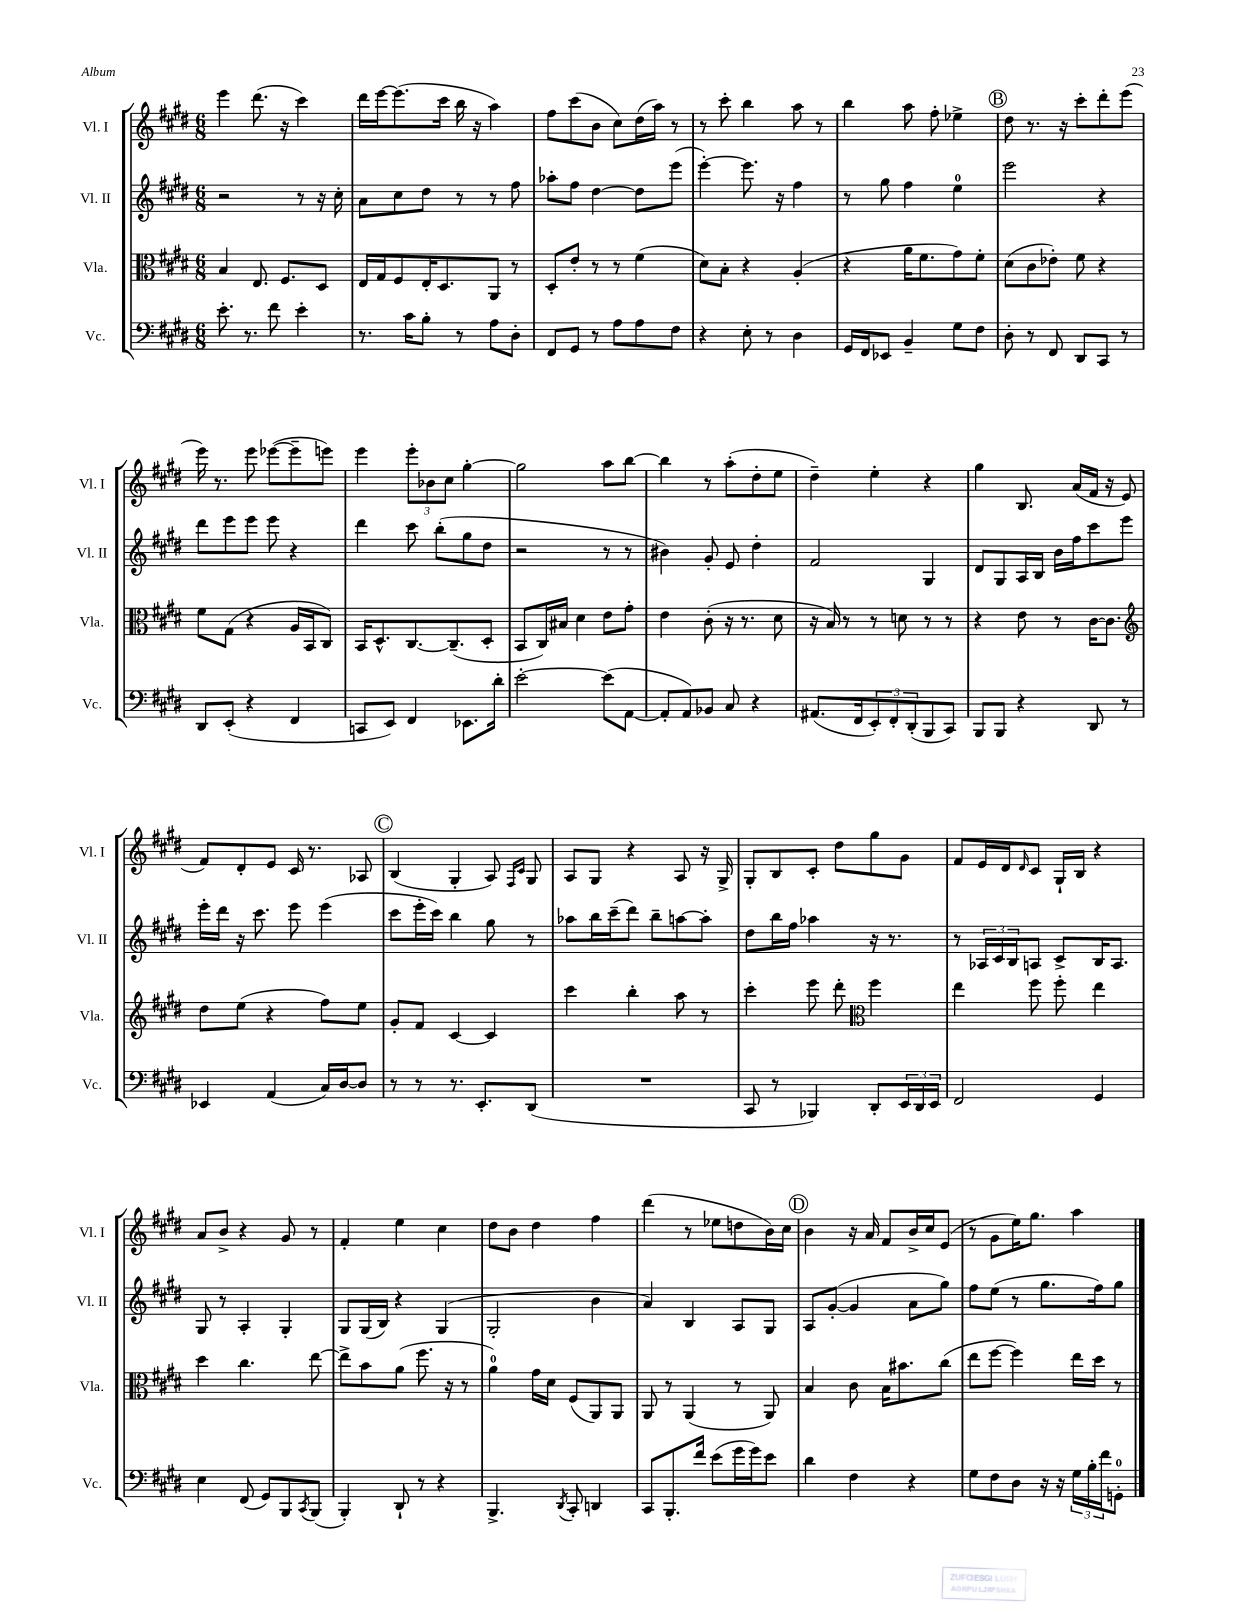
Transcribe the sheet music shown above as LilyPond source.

<<
\new StaffGroup <<
\new Staff = "s0" \with { instrumentName = "Vl. I" shortInstrumentName = "Vl. I" } {
    \clef treble \key e \major \numericTimeSignature \time 6/8
    e'''4 dis'''8.( r16 cis'''4) |
    dis'''16 e'''16~ e'''8.( cis'''16 b''16 r16 a''4) |
    fis''8 cis'''8( b'8 cis''8) dis''16( a''16) r8 |
    r8 cis'''8-. b''4 a''8 r8 |
    b''4 a''8 fis''8-. ees''4-> |
    \mark \markup { \circle "B" } dis''8 r8. r16 cis'''8-. dis'''8-. e'''8( |
    e'''16) r8. e'''8 ees'''8~( ees'''8-- e'''8) |
    e'''4 \tuplet 3/2 { e'''8-. bes'8 cis''8 } gis''4~-. |
    gis''2 a''8 b''8~ |
    b''4 r8 a''8-.( dis''8-. e''8 |
    dis''4--) e''4-. r4 |
    gis''4 b8. a'16( fis'16 r16 e'8 |
    fis'8) dis'8-. e'8 cis'16 r8. aes8 |
    \mark \markup { \circle "C" } b4( gis4-. a8) \grace { fis16 cis'16 } gis8 |
    a8 gis8 r4 a8 r16 gis16-> |
    gis8-. b8 cis'8-. dis''8 gis''8 gis'8 |
    fis'8 e'16 dis'16 \grace { dis'16 } cis'8 gis16-! b16 r4 |
    a'8 b'8-> r4 gis'8 r8 |
    fis'4-. e''4 cis''4 |
    dis''8 b'8 dis''4 fis''4 |
    dis'''4( r8 ees''8 d''8 b'16) cis''16 |
    \mark \markup { \circle "D" } b'4 r16 a'16 fis'8 b'16-> cis''16 e'8( |
    r8 gis'8 e''16) gis''8. a''4 \bar "|." |
}
\new Staff = "s1" \with { instrumentName = "Vl. II" shortInstrumentName = "Vl. II" } {
    \clef treble \key e \major \numericTimeSignature \time 6/8
    r2 r8 r16 cis''16-. |
    a'8 cis''8 dis''8 r8 r8 fis''8 |
    aes''8-. fis''8 dis''4~ dis''8 e'''8( |
    e'''4~-.) e'''8. r16 fis''4 |
    r8 gis''8 fis''4 e''4-0 |
    \mark \markup { \circle "B" } e'''2 r4 |
    dis'''8 e'''8 e'''8 e'''8 r4 |
    dis'''4 cis'''8 b''8-.( gis''8 dis''8 |
    r2 r8 r8 |
    bis'4) gis'8-. e'8 dis''4-. |
    fis'2 gis4 |
    dis'8 gis8 a16 b16 b'16 fis''16 cis'''8 e'''8 |
    e'''16-. dis'''16 r16 cis'''8. e'''8 e'''4( |
    \mark \markup { \circle "C" } cis'''8 e'''16-. cis'''16) b''4 gis''8 r8 |
    aes''8 b''16 cis'''16--( dis'''8) b''8-- a''8~ a''8-. |
    dis''8 b''16 fis''16 aes''4 r16 r8. |
    r8 \tuplet 3/2 { aes16 cis'16 b16 } a8 cis'8-> b16 a8. |
    gis8 r8 a4-. gis4-. |
    gis8 gis16( b16) r4 gis4( |
    gis2-. b'4 |
    a'4) b4 a8 gis8 |
    \mark \markup { \circle "D" } a8 gis'8~-.( gis'4 a'8 gis''8) |
    fis''8 e''8( r8 gis''8. fis''16) gis''8 \bar "|." |
}
\new Staff = "s2" \with { instrumentName = "Vla." shortInstrumentName = "Vla." } {
    \clef alto \key e \major \numericTimeSignature \time 6/8
    b4 e8. fis8. dis8 |
    e16 gis16 fis8 e16-. dis8. a,8 r8 |
    dis8-. e'8-. r8 r8 fis'4( |
    dis'8) b8-. r4 a4-.( |
    r4 a'16 fis'8. gis'8) fis'8-. |
    \mark \markup { \circle "B" } dis'8( cis'8 ees'8-.) fis'8 r4 |
    fis'8 gis8( r4 a16 b,16 cis8) |
    b,16 dis8.-^ cis8.~ cis8.--( dis8-. |
    b,8 cis16) bis16 dis'4 e'8 gis'8-. |
    e'4 cis'8-.( r16 r8. dis'8 |
    r16 b16) r8 r8 d'8 r8 r8 |
    r4 e'8 r8 cis'16~ cis'8. |
    \clef treble dis''8 e''8( r4 fis''8) e''8 |
    \mark \markup { \circle "C" } gis'8-. fis'8 cis'4~ cis'4 |
    cis'''4 b''4-. a''8 r8 |
    cis'''4-. e'''8 dis'''8-. \clef alto fis''4 |
    e''4 fis''8 fis''8-. e''4 |
    dis''4 cis''4. e''8~ |
    e''8-> b'8 a'8( fis''8. r16 r8 |
    a'4-0) gis'16 dis'16 fis8( a,8) a,8 |
    a,8 r8 a,4( r8 a,8) |
    \mark \markup { \circle "D" } b4 cis'8 b16 bis'8. cis''8( |
    e''8 fis''8~ fis''4) e''16 dis''16 r8 \bar "|." |
}
\new Staff = "s3" \with { instrumentName = "Vc." shortInstrumentName = "Vc." } {
    \clef bass \key e \major \numericTimeSignature \time 6/8
    e'8.-. r8. fis'8 e'4-. |
    r8. cis'16 b8-. r8 a8 dis8-. |
    fis,8 gis,8 r8 a8 a8 fis8 |
    r4 e8-. r8 dis4 |
    gis,16 fis,16 ees,8 b,4-- gis8 fis8 |
    \mark \markup { \circle "B" } dis8-. r8 fis,8 dis,8 cis,8 r8 |
    dis,8 e,8-.( r4 fis,4 |
    c,8 e,8) fis,4 ees,8. dis'16-. |
    e'2~-. e'8( a,8~ |
    a,8-. a,8) bes,8 cis8 r4 |
    ais,8.( fis,16 \tuplet 3/2 { e,8-.) fis,8-. dis,8-.( } b,,8 cis,8) |
    b,,8 b,,8 r4 dis,8 r8 |
    ees,4 a,4( cis16) dis16~ dis8 |
    \mark \markup { \circle "C" } r8 r8 r8. e,8.-. dis,8( |
    R2. |
    cis,8 r8 bes,,4) dis,8-. \tuplet 3/2 { e,16 dis,16 e,16 } |
    fis,2 gis,4 |
    e4 fis,8( gis,8) b,,8 \acciaccatura { cis,8 } b,,8( |
    b,,4-.) dis,8-! r8 r4 |
    b,,4.-> \acciaccatura { dis,8 } cis,8-. d,4 |
    cis,8 b,,8.-. fis'16 e'8( gis'16 gis'16) e'8 |
    \mark \markup { \circle "D" } dis'4 fis4 r4 |
    gis8 fis8 dis8 r16 r16 \tuplet 3/2 { gis16 b16-. fis'16 } g,8-0-. \bar "|." |
}
>>
>>
\layout { \context { \Score \remove "Bar_number_engraver" } }
